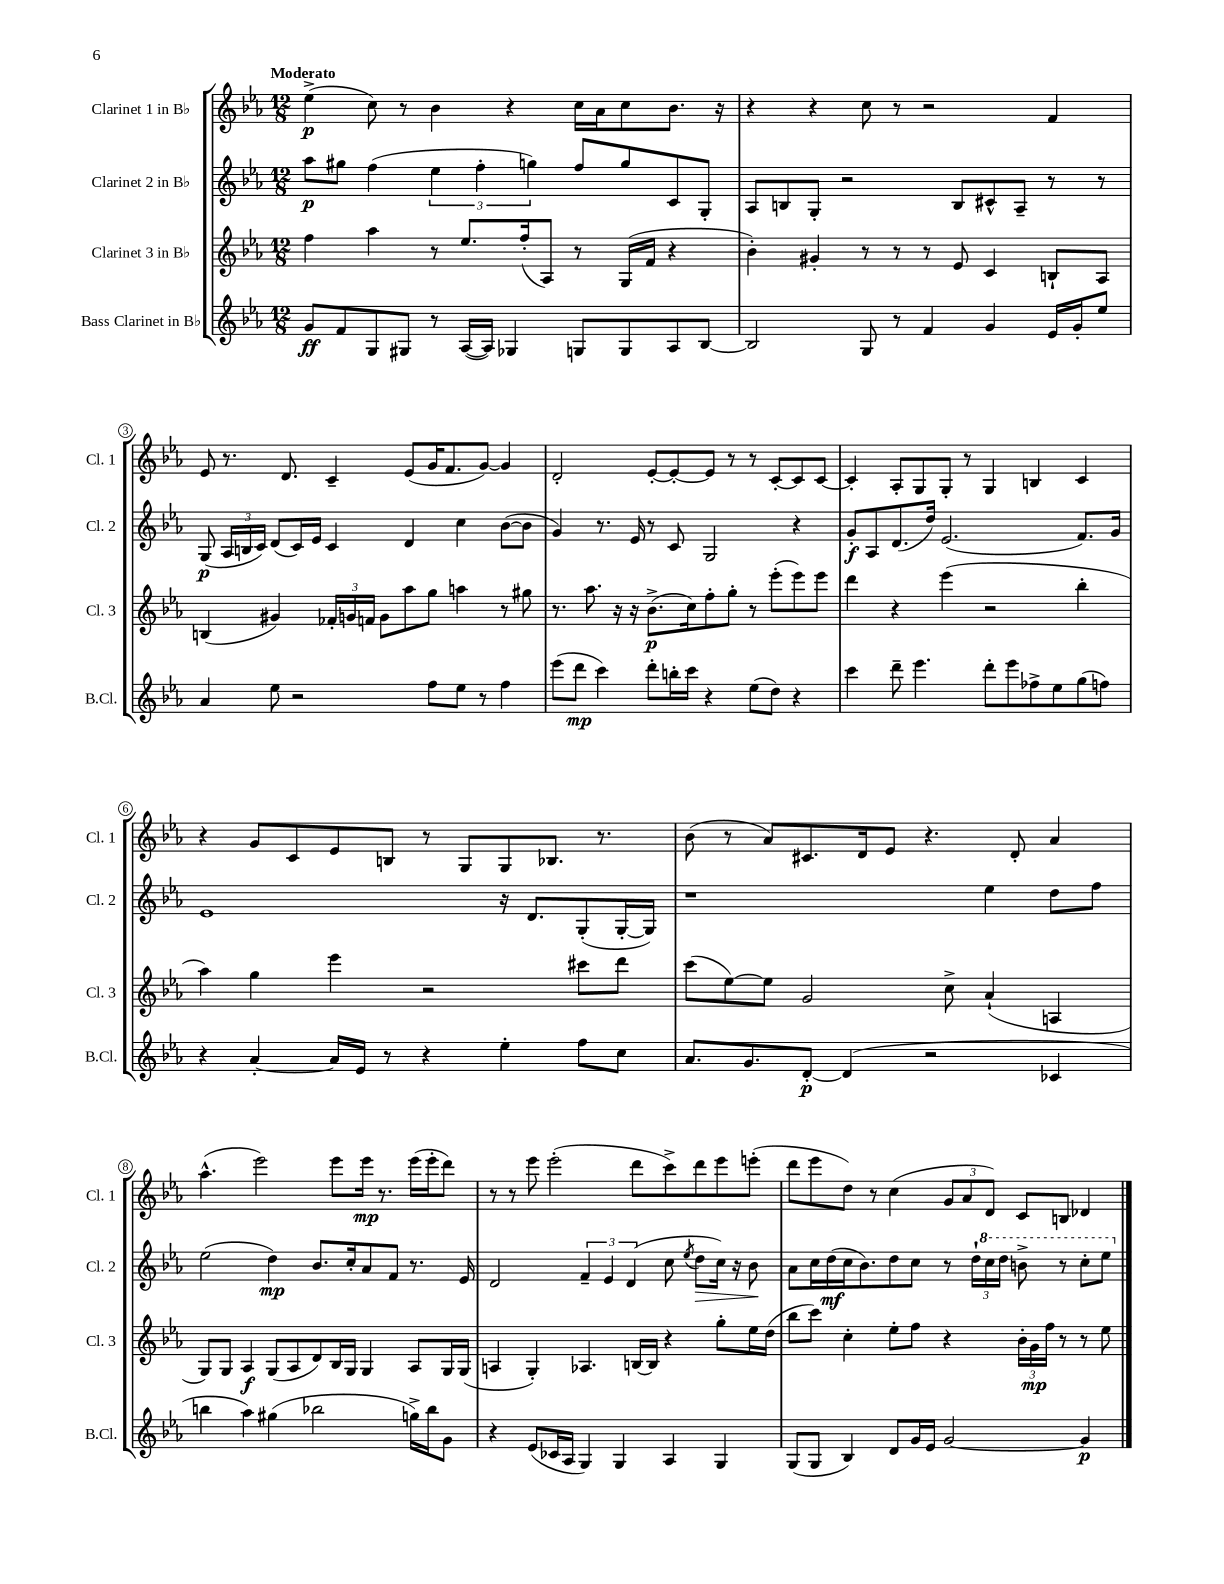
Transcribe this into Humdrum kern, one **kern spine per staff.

**kern	**dynam	**kern	**dynam	**kern	**dynam	**kern	**dynam
*part4	*part4	*part3	*part3	*part2	*part2	*part1	*part1
*staff4	*staff4	*staff3	*staff3	*staff2	*staff2	*staff1	*staff1
*I"Bass Clarinet in B♭	*	*I"Clarinet 3 in B♭	*	*I"Clarinet 2 in B♭	*	*I"Clarinet 1 in B♭	*
*I'B.Cl.	*	*I'Cl. 3	*	*I'Cl. 2	*	*I'Cl. 1	*
*clefG2	*	*clefG2	*	*clefG2	*	*clefG2	*
*k[b-e-a-]	*	*k[b-e-a-]	*	*k[b-e-a-]	*	*k[b-e-a-]	*
*M12/8	*	*M12/8	*	*M12/8	*	*M12/8	*
=1	=1	=1	=1	=1	=1	=1	=1
!	!	!	!	!	!	!LO:TX:a:B:t=Moderato	!
8g/L	ff	4ff\	.	8aa-\L	p	(4ee-^\	p
8f/	.	.	.	8gg#X\J	.	.	.
8G/	.	4aa-\	.	(4ff\	.	8cc\)	.
8G#X/J	.	.	.	.	.	8r	.
8r	.	8r	.	6ee-\	.	4b-\	.
([16A-/LL	.	8.ee-/L	.	.	.	.	.
.	.	.	.	6ff'\	.	.	.
16A-/JJ])	.	.	.	.	.	.	.
4G-X/	.	.	.	.	.	4r	.
.	.	(16ff'/k	.	.	.	.	.
.	.	.	.	6ggn\)	.	.	.
.	.	8A-/J)	.	.	.	.	.
8Gn/L	.	8r	.	8ff/L	.	16cc\LL	.
.	.	.	.	.	.	16a-\J	.
8G/	.	(16G/LL	.	8gg/	.	8cc\	.
.	.	16f/JJ	.	.	.	.	.
8A-/	.	4r	.	8c/	.	8.b-\J	.
[8B-/J	.	.	.	8G'/J	.	.	.
.	.	.	.	.	.	16r	.
=2	=2	=2	=2	=2	=2	=2	=2
2B-/]	.	4b-'\)	.	8A-/L	.	4r	.
.	.	.	.	8Bn/	.	.	.
.	.	4g#X'/	.	8G'/J	.	4r	.
.	.	.	.	2r	.	.	.
8G/	.	8r	.	.	.	8cc\	.
8r	.	8r	.	.	.	8r	.
4f/	.	8r	.	.	.	2r	.
.	.	8e-/	.	8B/L	.	.	.
4g/	.	4c/	.	8c#X^^/	.	.	.
.	.	.	.	8A-~/J	.	.	.
16e-/LL	.	8Bn`/L	.	8r	.	4f/	.
16g'/J	.	.	.	.	.	.	.
8ee-/J	.	8A-/J	.	8r	.	.	.
!!LO:LB:g=z
=3	=3	=3	=3	=3	=3	=3	=3
4a-/	.	(4Bn/	.	(8G/	p	8e-/	.
.	.	.	.	24A-/LL	.	8.r	.
.	.	.	.	24Bn/	.	.	.
.	.	.	.	24c/JJ)	.	.	.
8ee-\	.	4g#X/)	.	(8d/L	.	.	.
.	.	.	.	.	.	8.d/	.
2r	.	.	.	16c/L)	.	.	.
.	.	.	.	16e-/JJ	.	.	.
.	.	24f-X'/LL	.	4c/	.	4c~/	.
.	.	24gn/	.	.	.	.	.
.	.	24fn/JJ	.	.	.	.	.
.	.	8g\L	.	.	.	.	.
.	.	8aa-\	.	4d/	.	(8e-/L	.
8ff\L	.	8gg\J	.	.	.	16g/K	.
.	.	.	.	.	.	8.f/	.
8ee-\J	.	4aan\	.	4cc\	.	.	.
8r	.	.	.	.	.	[8g/J)	.
4ff\	.	8r	.	([8b-\L	.	4g/]	.
.	.	8gg#X\	.	8b-\J]	.	.	.
=4	=4	=4	=4	=4	=4	=4	=4
(8eee-\L	.	8.r	.	4g/)	.	2d'/	.
8ddd\J	mp	.	.	.	.	.	.
.	.	8.aa-\	.	.	.	.	.
4ccc\)	.	.	.	8.r	.	.	.
.	.	16r	.	.	.	.	.
.	.	16r	.	16e-/	.	.	.
8ddd'\L	.	(8.b-^\L	p	8r	.	[8e-'/L	.
16bbn'\L	.	.	.	8c/	.	8e-'/_	.
16ccc\JJ	.	16cc\k)	.	.	.	.	.
4r	.	8ff'\	.	2G/	.	8e-/J]	.
.	.	8gg'\J	.	.	.	8r	.
(8ee-\L	.	8r	.	.	.	8r	.
8dd\J)	.	(8eee-'\L	.	.	.	[8c'/L	.
4r	.	8eee-\)	.	4r	.	8c/]	.
.	.	8eee-\J	.	.	.	[8c/J	.
=5	=5	=5	=5	=5	=5	=5	=5
4ccc\	.	4ddd\	.	8g'/L	f	4c'/]	.
.	.	.	.	8A-/	.	.	.
8ddd~\	.	4r	.	(8.d/	.	8A-'/L	.
4.eee-\	.	.	.	.	.	8G/	.
.	.	.	.	16dd/Jk)	.	.	.
.	.	(4eee-\	.	(2.e-/	.	8G'/J	.
.	.	.	.	.	.	8r	.
8ddd'\L	.	2r	.	.	.	4G/	.
8eee-\	.	.	.	.	.	.	.
8ff-X^\	.	.	.	.	.	4Bn/	.
8ee-\	.	.	.	.	.	.	.
(8gg\	.	4bb-'\	.	8.f/L)	.	4c/	.
8ffn\J)	.	.	.	.	.	.	.
.	.	.	.	16g/Jk	.	.	.
!!LO:LB:g=z
=6	=6	=6	=6	=6	=6	=6	=6
4r	.	4aa-\)	.	1e-	.	4r	.
[4a-'/	.	4gg\	.	.	.	8g/L	.
.	.	.	.	.	.	8c/	.
16a-/LL]	.	4eee-\	.	.	.	8e-/	.
16e-/JJ	.	.	.	.	.	.	.
8r	.	.	.	.	.	8Bn/J	.
4r	.	2r	.	.	.	8r	.
.	.	.	.	.	.	8G/L	.
4ee-'\	.	.	.	16r	.	8G/	.
.	.	.	.	8.d/L	.	.	.
.	.	.	.	.	.	8.B-X/J	.
8ff\L	.	8ccc#X\L	.	(8G'/	.	.	.
.	.	.	.	.	.	8.r	.
8cc\J	.	8ddd\J	.	[16G'/L	.	.	.
.	.	.	.	16G/JJ])	.	.	.
=7	=7	=7	=7	=7	=7	=7	=7
8.a-/L	.	(8ccc\L	.	1r	.	(8b-\	.
.	.	[8ee-\)	.	.	.	8r	.
8.g/	.	.	.	.	.	.	.
.	.	8ee-\J]	.	.	.	8a-/L)	.
[8d'/J	p	2g/	.	.	.	8.c#X/	.
(4d/]	.	.	.	.	.	.	.
.	.	.	.	.	.	16d/k	.
.	.	.	.	.	.	8e-/J	.
2r	.	.	.	.	.	4.r	.
.	.	8cc^\	.	.	.	.	.
.	.	(4a-`/	.	4ee-\	.	.	.
.	.	.	.	.	.	8d'/	.
4c-X/	.	4An/	.	8dd\L	.	4a-/	.
.	.	.	.	8ff\J	.	.	.
!!LO:LB:g=z
=8	=8	=8	=8	=8	=8	=8	=8
4bbn\	.	8G/L)	.	(2ee-\	.	(4.aa-^^\	.
.	.	8G/J	.	.	.	.	.
4aa-\)	.	4A-/	f	.	.	.	.
.	.	.	.	.	.	2eee-\)	.
(4gg#X\	.	(8G/L	.	4dd\)	mp	.	.
.	.	8A-/	.	.	.	.	.
2bb-X\	.	8d/)	.	8.b-/L	.	.	.
.	.	16B-/L	.	.	.	8eee-\L	.
.	.	16G/JJ	.	16cc'/k	.	.	.
.	.	4G/	.	8a-/	.	16eee-\Jk	mp
.	.	.	.	.	.	8.r	.
.	.	.	.	8f/J	.	.	.
16ggn^\LL)	.	8A-/L	.	8.r	.	(16eee-\LL	.
16bb-\J	.	.	.	.	.	16eee-'\J	.
8g\J	.	16G/L	.	.	.	8ddd\J)	.
.	.	(16G/JJ	.	16e-/	.	.	.
=9	=9	=9	=9	=9	=9	=9	=9
4r	.	4An/	.	2d/	.	8r	.
.	.	.	.	.	.	8r	.
(8e-/L	.	4G'/)	.	.	.	8eee-\	.
16c-X/L	.	.	.	.	.	(2eee-'\	.
16A-/JJ	.	.	.	.	.	.	.
4G/)	.	4.A-X/	.	6f~/	.	.	.
.	.	.	.	6e-/	.	.	.
4G/	.	.	.	.	.	.	.
.	.	.	.	(6d/	.	.	.
.	.	[16Bn/LL	.	.	.	8ddd\L	.
.	.	16B/JJ]	.	.	.	.	.
4A-/	.	4r	.	8cc\	.	8ccc^\)	.
.	.	.	.	8qee-/	.	.	.
!	!	!	!	!	!LO:HP:b	!	!
.	.	.	.	8dd\L	>	8ddd\	.
4G/	.	8gg'\L	.	16cc\Jk)	.	8eee-\	.
.	.	.	.	16r	.	.	.
.	.	16ee-\L	.	8b-\	.	(8eeen'\J	.
.	.	(16dd\JJ	.	.	.	.	.
.	.	.	.	.	]	.	.
=10	=10	=10	=10	=10	=10	=10	=10
(8G/L	.	8bb-\L	.	8a-\L	.	8ddd\L	.
8G/J	.	8ccc\J)	.	16cc\L	.	8eee-\	.
.	.	.	.	(16dd\	mf	.	.
4B-/)	.	4cc'\	.	16cc\J	.	8dd\J)	.
.	.	.	.	8.b-\)	.	.	.
.	.	.	.	.	.	8r	.
8d/L	.	8ee-'\L	.	8dd\	.	(4cc\	.
16g/L	.	8ff\J	.	8cc\J	.	.	.
16e-/JJ	.	.	.	.	.	.	.
[2g/	.	4r	.	8r	.	12g/L	.
.	.	.	.	.	.	12a-/	.
.	.	.	.	24dd`\LL	.	.	.
*	*	*	*	*8va	*	*	*
.	.	.	.	24ccc\	.	12d/J)	.
.	.	.	.	24ddd\JJ	.	.	.
.	.	24b-'\LL	.	8bbn^\	.	8c/L	.
.	.	24g\	mp	.	.	.	.
.	.	24ff\JJ	.	.	.	.	.
.	.	8r	.	8r	.	8Bn/J	.
4g/]	p	8r	.	8ccc'\L	.	4d-X/	.
.	.	8ee-\	.	8eee-\J	.	.	.
*	*	*	*	*X8va	*	*	*
==	==	==	==	==	==	==	==
*-	*-	*-	*-	*-	*-	*-	*-
